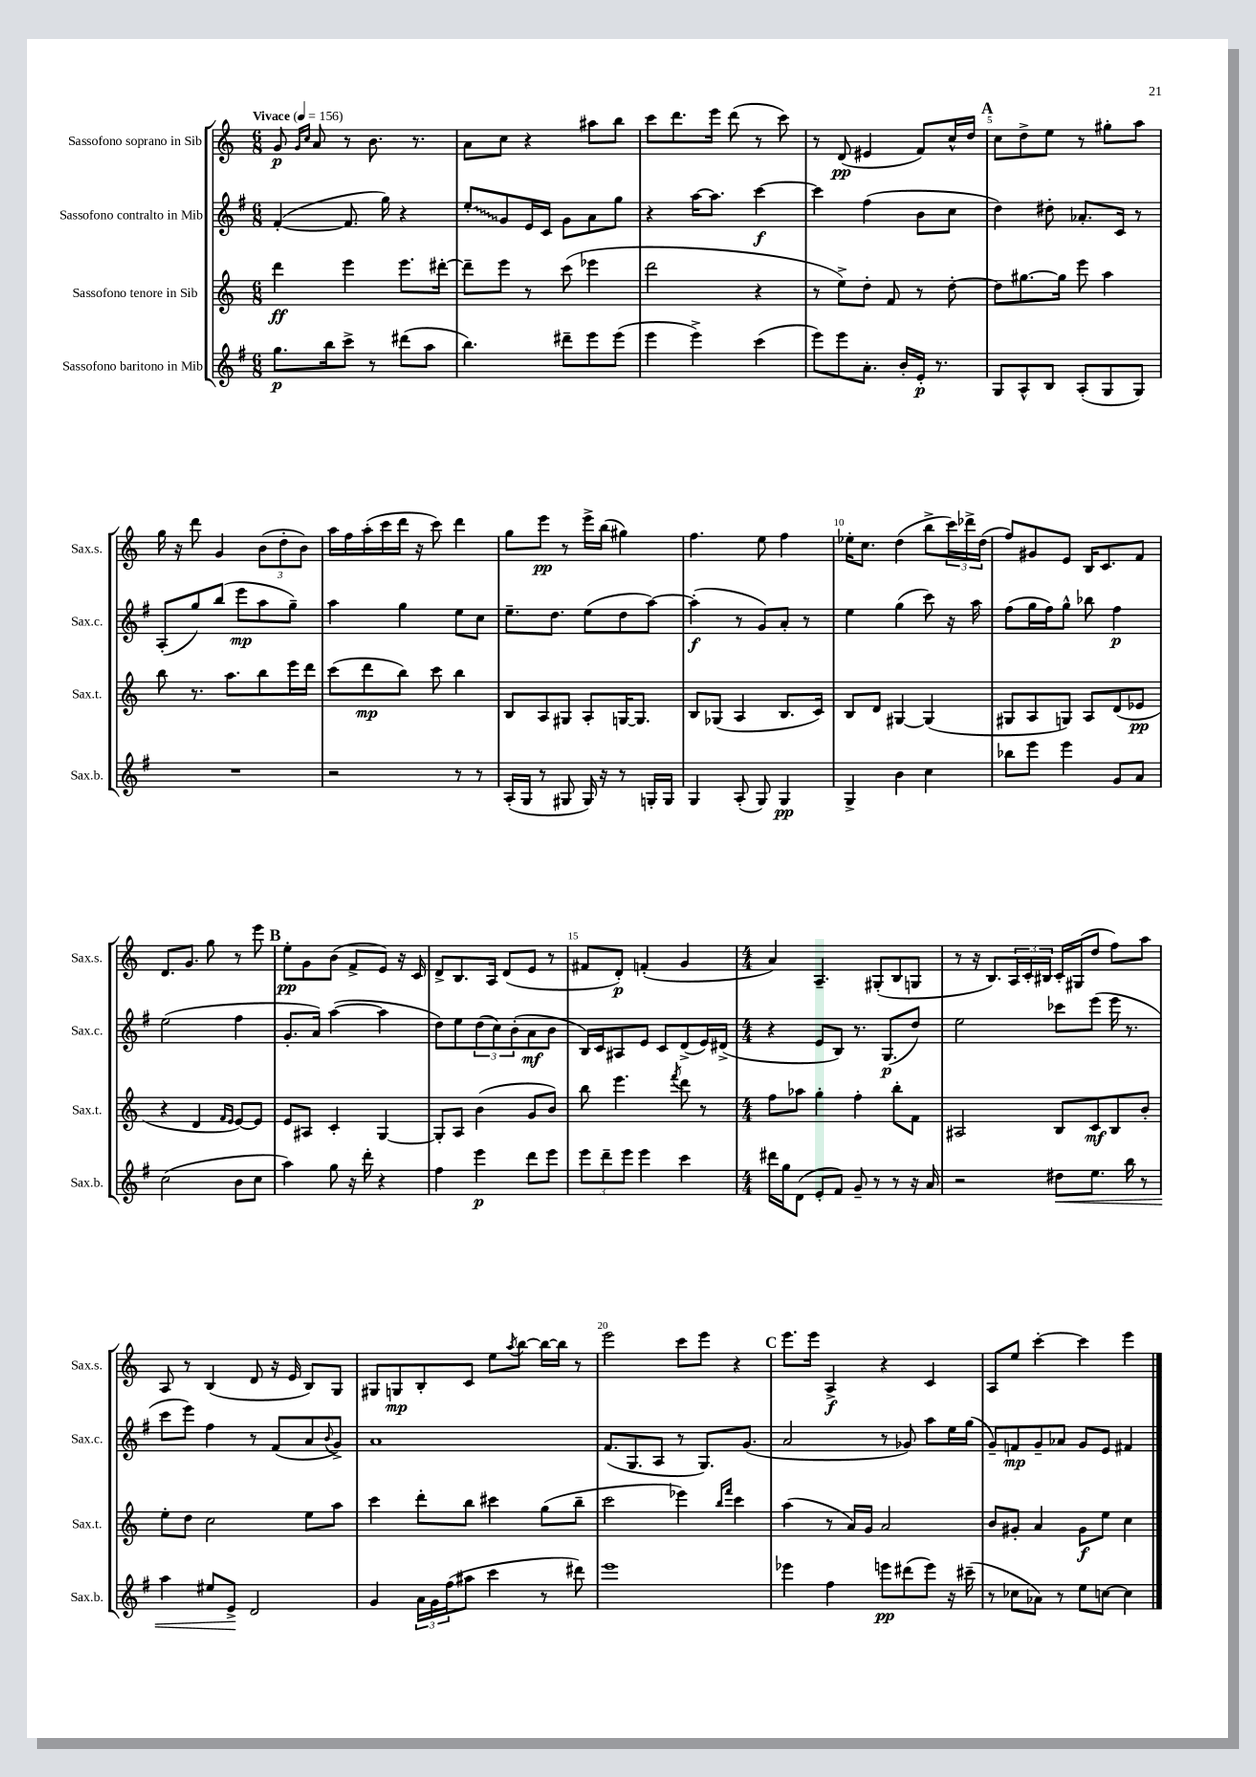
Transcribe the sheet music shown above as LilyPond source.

<<
\new StaffGroup <<
\new Staff = "s0" \with { instrumentName = "Sassofono soprano in Sib" shortInstrumentName = "Sax.s." } {
    \clef treble \key c \major \numericTimeSignature \time 6/8 \tempo "Vivace" 4 = 156
    g'8\p \grace { g'16 c''16 } a'8 r8 b'8. r8. |
    a'8 c''8 r4 ais''8 b''8 |
    c'''8 d'''8. e'''16 d'''8( r8 c'''8) |
    r8 d'8\pp( eis'4 f'8) c''16-^ d''16 |
    \mark \markup { \bold "A" } c''8 d''8-> e''8 r8 gis''8-. a''8 |
    g''16 r16 d'''8 g'4 \tuplet 3/2 { b'8( d''8-. b'8) } |
    a''16 f''16 a''16-.( c'''16 d'''16 r16 c'''8) d'''4 |
    g''8 e'''8\pp r8 e'''16-> b''16( gis''4) |
    f''4. e''8 f''4 |
    ees''16-. c''8. d''4( b''8-> \tuplet 3/2 { c'''16) des'''16-> d''16( } |
    f''8) gis'8 e'8 b16 c'8. f'8 |
    d'8. g'8. g''8 r8 e'''8 |
    \mark \markup { \bold "B" } e''8-.\pp g'8 b'8( f'8-> e'8) r16 c'16 |
    d'8-> b8. a16 d'8( e'8 r8 |
    fis'8 d'8-.\p) f'4-.( g'4 |
    \numericTimeSignature \time 4/4 a'4) a4.-- gis8-.( b8 g8 |
    r8 r16 b8.) \tuplet 3/2 { a16 c'16-. bis16 } c'16-. gis16( d''8 f''8) a''8 |
    a8 r8 b4( d'8 r16 e'16 b8) g8 |
    gis8 g8\mp b8-. c'8 e''8 \acciaccatura { a''8 } b''8~ b''16~ b''16 r8 |
    e'''2 c'''8 e'''8 r4 |
    \mark \markup { \bold "C" } e'''8. e'''16 a4->\f r4 c'4 |
    a8 e''8 c'''4~-. c'''4 e'''4 \bar "|." |
}
\new Staff = "s1" \with { instrumentName = "Sassofono contralto in Mib" shortInstrumentName = "Sax.c." } {
    \clef treble \key g \major \numericTimeSignature \time 6/8
    fis'4~-.( fis'8. g''16) r4 |
    \once \override Glissando.style = #'zigzag e''8-.\glissando g'8 e'16 c'16 g'8 a'8 g''8 |
    r4 a''16~ a''8. c'''4~\f |
    c'''4 fis''4( b'8 c''8 |
    \mark \markup { \bold "A" } d''4) dis''8-. aes'8.-. c'16 r8 |
    a8-.( g''8) b''8( e'''8\mp a''8 g''8--) |
    a''4 g''4 e''8 c''8 |
    e''8.-- d''8. e''8( d''8 a''8~) |
    a''4-.\f( r8 g'8) a'8-. r8 |
    e''4 g''4( c'''8) r16 a''16 |
    fis''8( g''16 fis''16) g''8-^ bes''8 fis''4\p |
    e''2( fis''4 |
    \mark \markup { \bold "B" } g'8.-. a'16) a''4~( a''4 |
    d''8) e''8 \tuplet 3/2 { d''8( c''8) b'8-.( } a'8\mf b'8 |
    b16) c'16 ais8 e'8 c'8 d'8->( e'16) dis'16->( |
    \numericTimeSignature \time 4/4 r4 e'8 b8) r8. g8.\p( d''8) |
    e''2 ces'''8 e'''8( e'''16 r8. |
    c'''8 e'''8) fis''4 r8 fis'8( a'8 \appoggiatura { b'8 } g'8->) |
    a'1 |
    fis'8.( g8. a8 r8 g8.) g'8.( |
    \mark \markup { \bold "C" } a'2 r8 ges'8) a''8 e''16 g''16( |
    g'8--) f'8\mp g'8-- aes'8 g'8 e'8 fis'4 \bar "|." |
}
\new Staff = "s2" \with { instrumentName = "Sassofono tenore in Sib" shortInstrumentName = "Sax.t." } {
    \clef treble \key c \major \numericTimeSignature \time 6/8
    d'''4\ff e'''4 e'''8. dis'''16~-. |
    dis'''8-- e'''8 r8 c'''8( ees'''4 |
    d'''2 r4 |
    r8 e''8->) d''8-. f'8 r8 d''8~-. |
    \mark \markup { \bold "A" } d''8 gis''8.~ gis''16 e'''8 a''4 |
    b''8 r8. a''8. b''8 e'''16 d'''16 |
    c'''8( d'''8\mp b''8) c'''8 b''4 |
    b8 a8 gis8 a8-. g16~ g8. |
    b8 ges8( a4 b8. c'16) |
    b8 d'8 gis4~ gis4( |
    gis8 a8 g8) a8 d'8( ees'8\pp |
    r4 d'4 \grace { f'16 e'16 } e'8~) e'8 |
    \mark \markup { \bold "B" } e'8 ais8 c'4-. g4~ |
    g8-. a8 b'4( g'8 b'8) |
    b''8 e'''4. \acciaccatura { f'''8 } d'''8 r8 |
    \numericTimeSignature \time 4/4 f''8 aes''8 g''4-. f''4-. b''8-. f'8 |
    ais2 b8 c'8\mf b8 b'8-. |
    e''8-. d''8 c''2 e''8 a''8 |
    c'''4 d'''8-. b''8 cis'''4 g''8( b''8-- |
    c'''2 ees'''4) \grace { b''16 f'''16 } c'''4 |
    \mark \markup { \bold "C" } a''4( r8 a'16) g'16 a'2 |
    b'8 gis'8-. a'4 gis'8\f e''8 c''4 \bar "|." |
}
\new Staff = "s3" \with { instrumentName = "Sassofono baritono in Mib" shortInstrumentName = "Sax.b." } {
    \clef treble \key g \major \numericTimeSignature \time 6/8
    g''8.\p b''16 c'''8-> r8 dis'''8( a''8 |
    b''4.) dis'''8-- e'''8 e'''8( |
    e'''4 e'''4->) c'''4( |
    e'''8) e'''8 a'8.-. b'16-. e'16-.\p r8. |
    \mark \markup { \bold "A" } g8 a8-^ b8 a8-.( g8 g8) |
    R2. |
    r2 r8 r8 |
    a16-.( g16 r8 gis8 gis16) r16 r8 g16-. g16 |
    g4 a8-.( g8) g4\pp |
    g4-> b'4 c''4 |
    bes''8 e'''8 e'''4 g'8 a'8 |
    c''2( b'8 c''8 |
    \mark \markup { \bold "B" } a''4) g''8 r16 d'''16-. r4 |
    fis''4 e'''4\p d'''8 e'''8 |
    \tuplet 3/2 { e'''8 d'''8-- e'''8 } e'''4 c'''4 |
    \numericTimeSignature \time 4/4 dis'''16 g''16 d'8( e'8-. fis'8) g'8-- r8 r8 r16 a'16 |
    r2 dis''8\< e''8. b''16 r8 |
    a''4 eis''8 e'8->\! d'2 |
    g'4 \tuplet 3/2 { a'16 g'16 fis''16( } ais''8 c'''4 r8 dis'''8) |
    e'''1 |
    \mark \markup { \bold "C" } ees'''4 fis''4 e'''8\pp dis'''8( e'''8) r16 cis'''16--( |
    r8 ces''8 aes'8) r8 e''8 c''8~ c''4 \bar "|." |
}
>>
>>
\layout { \context { \Score \override BarNumber.break-visibility = ##(#f #t #t) barNumberVisibility = #(every-nth-bar-number-visible 5) } }
